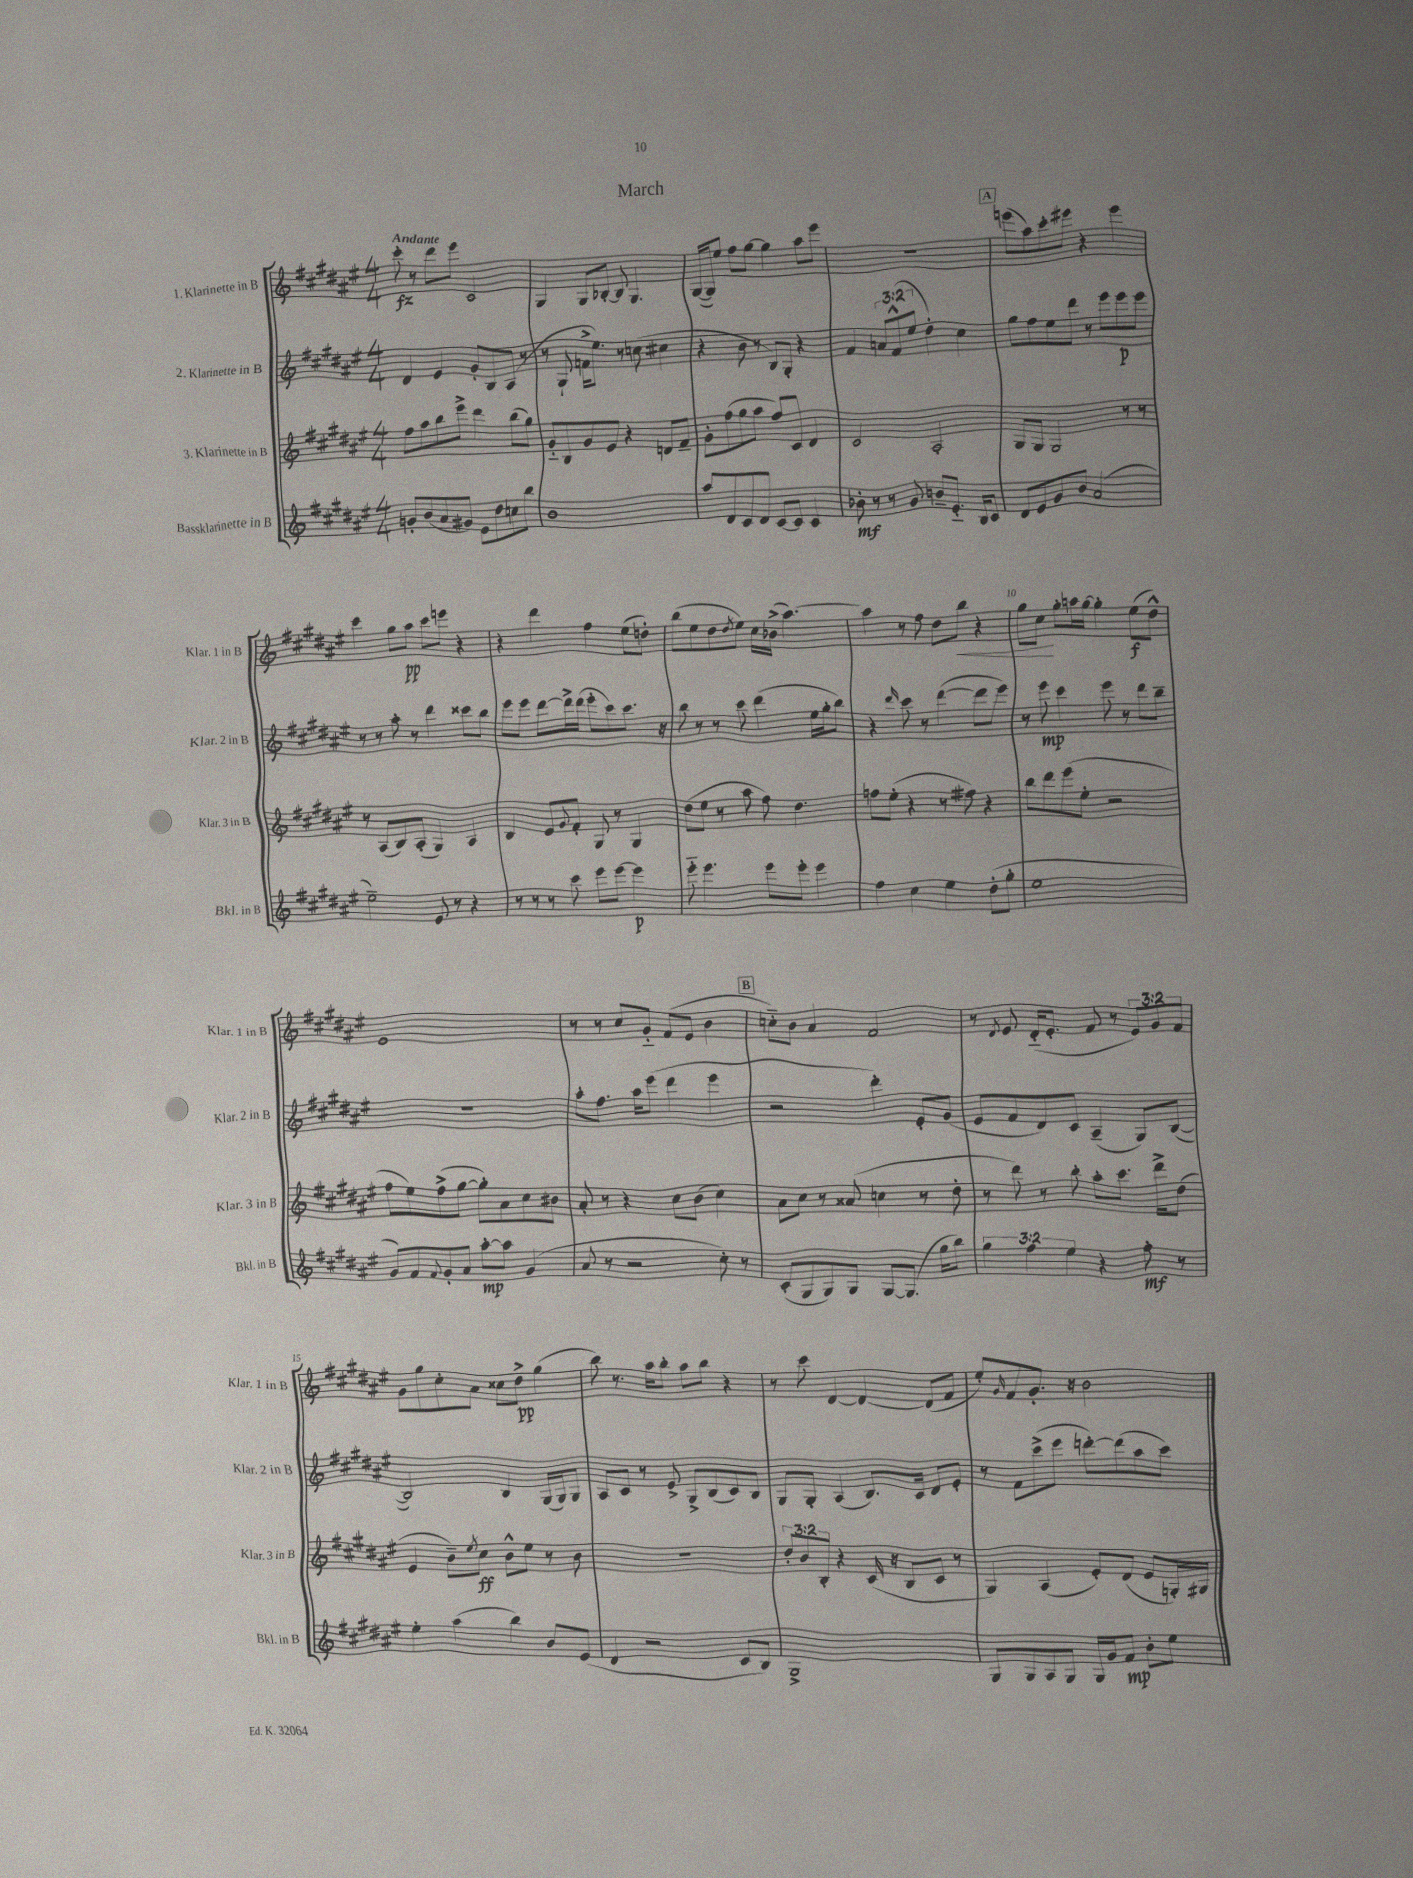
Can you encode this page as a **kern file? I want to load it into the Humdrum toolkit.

**kern	**kern	**kern	**kern
*staff4	*staff3	*staff2	*staff1
*clefG2	*clefG2	*clefG2	*clefG2
*k[f#c#g#d#a#e#]	*k[f#c#g#d#a#e#]	*k[f#c#g#d#a#e#]	*k[f#c#g#d#a#e#]
*M4/4	*M4/4	*M4/4	*M4/4
8g'/L	8ff#\L	4d#/	8ccc#'\
(8b/	8aa#\	.	8r
8a#/	8bb\	4e#/	8ddd#\L
8g#/J)	8eee#^\J	.	8eee#\J
8e#\L	4ddd#\	8g#'/L	2c#/
8dd#\	.	8B/	.
8cc\	(8bb\L	(8A#/J	.
8bb\J	8gg#\J)	8r	.
=	=	=	=
1b	8g#'~/L	8r	4G#/
.	8B/	8G#`/	.
.	8g#/	16f^\LK	8G#/L
.	.	8.ee#\J)	.
.	8e#/J	.	[8B-'/J
.	4r	8r	8B-/]
.	.	(8cc\	4.G#/
.	8d/L	4cc#\	.
.	8f#~/J	.	.
=	=	=	=
8aa#/L	8g#'\L	4r	([16G#/LL
.	.	.	16G#/]J)
8d#/	(8ff#\	.	8ee#/J
8c#/	8gg#\	8b\	8ff#\L
8d#/J	8aa#\J	8r	[8gg#\J
[8c#/L	8ff#/L)	8B/L)	4gg#\]
8c#/]J	8c#/J	8G#'/J	.
4c#/	4d#/	4r	8aa#\L
.	.	.	8eee#\J
=	=	=	=
8b-'\	2c#/	4f#/	1r
8r	.	.	.
8r	.	12a/L	.
.	.	(12f#^^/	.
8g#/	.	.	.
.	.	12ee#/J	.
8b~/L	2A#'/	4dd#'\)	.
8.e#'~/J	.	.	.
.	.	4cc#\	.
16B/LK	.	.	.
8c#/J	.	.	.
=	=	=	=
8d#/L	8G#/L	8gg#\L	(8eee\L
8e#/	8G#/J	8ff#\	8aa#\)
8g#/	2G#/	8ee#\	8ccc#'\
8b/J	.	8ddd#\J	8eee#\J
(2a#/	.	8r	4r
.	.	8eee#\L	.
.	8r	8eee#\	4eee#\
.	8r	8eee#\J	.
=	=	=	=
2ee#~\)	8r	8r	4ccc#\
.	(8A#/L	8r	.
.	8B/)	8aa#'\	8gg#\L
.	(8A#'/J	8r	8aa#\J
8e#/	4G#/)	4ddd#\	8ccc#\L
8r	.	.	8eee\J
4r	4A#/	8ccc##\L	4r
.	.	8bb\J	.
=	=	=	=
8r	4B/	8eee#\L	4r
8r	.	8eee#\J	.
8r	8e#/L	[8ddd#\L	4ddd#\
.	8qqg#/	.	.
8ccc#\	8f#'/J	16ddd#^\]L	.
.	.	(16ddd#\JJ	.
8eee#\L	8G#/	8eee#'\L	4ff#\
[8eee#\J	8r	8ccc#\)	.
4eee#\]	4G#/	8.ccc#\J	(8ee#\L
.	.	.	8dd'\J)
.	.	16r	.
=	=	=	=
8eee#'~\	(8dd#\L	8bb\	(8bb\L
4.eee#\	8ee#\J	8r	8ee#\
.	8r	8r	8dd#\
.	.	.	8qdd#/
.	8aa#\	8ccc#\	8ee#\J)
8eee#\L	8ff#\)	(4ddd#\	16cc#\LL
.	.	.	(16b-^\JJ
8eee#'\J	4.dd#\	.	[4.aa#\)
4eee#\	.	16ee#\LL	.
.	.	16gg#'\J	.
.	.	8bb\J)	.
=	=	=	=
4ff#\	8ff\L	4r	4aa#\]
.	(8ee#'\J	.	.
.	.	16qqddd#/	.
4cc#\	4r	8ccc#\	8r
.	.	8r	8ff#\
4ee#\	8r	([4ddd#\	8dd#\L
.	8ff#\)	.	8bb\J
(8dd#'\L	4r	8ddd#\]L	4r
8gg#'\J	.	8eee#\J)	.
=	=	=	=
1ee#	8bb\L	8r	8gg#\L
.	8ddd#\	8eee#\	8cc#\J
.	(8eee#\	4ccc#\	8gg#'\L
.	8ee#'\J	.	16aa\L
.	.	.	[16gg#\JJ
.	2r	8eee#\	4gg#'\]
.	.	8r	.
.	.	8ddd#\L	(8ee#\L
.	.	8bb~\J	8dd#^^\J)
=	=	=	=
8g#/L)	8ff#\L	1r	1e#
8f#/	8ee#\)	.	.
8qqf#/	.	.	.
8g#'/	(8ff#^\	.	.
8a#/J	[8gg#\J	.	.
[8aa#'\L	8gg#'\]L)	.	.
8aa#\]J	8a#\	.	.
(4g#/	8cc#\	.	.
.	8b#\J	.	.
=	=	=	=
8a#/	8a#'/	8aa#'\L	8r
8r	8r	8.ff#\J	8r
2r	4r	.	8cc#/L
.	.	16aa#\LK	.
.	.	(8eee#\J	8g#'~/J
.	8cc#\L	4ddd#\	(8f#/L
.	(8b\J	.	8e#/J
8cc#'\)	4cc#\)	4eee#\	4b\
8r	.	.	.
=	=	=	=
(8c#'/L	8a#\L	2r	8cc'~\L)
8G#/	8cc#\J	.	8b\J
8G#/)	8r	.	4a#/
8G#/J	(8a##/	.	.
[8G#/L	4cc\	4ddd#'\)	2f#/
(8.G#/]J	.	.	.
.	8r	8e#'/L	.
16gg#\LK	.	.	.
8bb\J)	8dd#'\	(8g#/J	.
=	=	=	=
6gg#\	8r	8e#/L	8r
.	.	.	8qd#/
.	8ddd#\)	8f#/	8e#/
6ff#\	.	.	.
.	8r	8d#/)	(16d#'~/LK
.	.	.	8.e#'/J
6ee#\	.	.	.
.	8bb'\	8c#/J	.
4r	8aa#'\L	(4A#~/	8f#/
.	8.ccc#\J	.	8r
8ff#'\	.	8G#/L)	12e#/L)
.	16ddd#^\LK	.	.
.	.	.	12g#/
8r	(8dd#\J	([8B/J	.
.	.	.	12f#/J
=	=	=	=
4ee#'\	4e#/	2B/])	8g#\L
.	.	.	8gg#\
(4aa#\	8b~\L)	.	8cc#'\
.	8qee#/	.	.
.	8cc#\J	.	8a#\J
4bb\)	8b^^\L	4B/	8cc##\L
.	8ee#\J	.	8dd#^\J
8b/L	8r	(16G#/LL	(4gg#\
.	.	16G#/J)	.
(8e#/J	8b\	8G#/J	.
=	=	=	=
4d#/	1r	8A#/L	8bb\)
.	.	8c#/J	8.r
2r	.	8r	.
.	.	.	16aa#\LK
.	.	8e#^/	8bb'\J
.	.	8G#^/L	8aa#\L
.	.	(8B/	8bb\J
8c#/L	.	8c#/)	4r
8B/J)	.	8B/J	.
=	=	=	=
1G#^	12dd#'/L	8G#/L	8r
.	12b/	.	.
.	.	8G#'/J	8ccc#\
.	12B'/J	.	.
.	4r	(4A#/	[4d#/
.	(16c#/	8.B/L)	4d#/_
.	16r	.	.
.	8B/L	.	.
.	.	16c#/Jk	.
.	8c#/J	8d#/L	(8d#/]L
.	8r	8e#'/J	8f#/J
=	=	=	=
8G#/L	4G#/)	8r	8ee#'/L)
.	.	.	16qqg#/
8G#/	.	8f#\L	8f#/
8A#/	(4A#/	(8ccc#^\	8.g#'/J
8G#/J	.	8eee#\J	.
.	.	.	16r
16G#/LL	8e#'/L)	[8ddd'\L)	2b\
16g#/J	.	.	.
8f#/J	(8d#/J	(8ddd\]	.
8b'\L	8e#/L	8aa#\	.
8ee#\J	16G'/L)	8ccc#\J)	.
.	16G#/JJ	.	.
==	==	==	==
*-	*-	*-	*-
